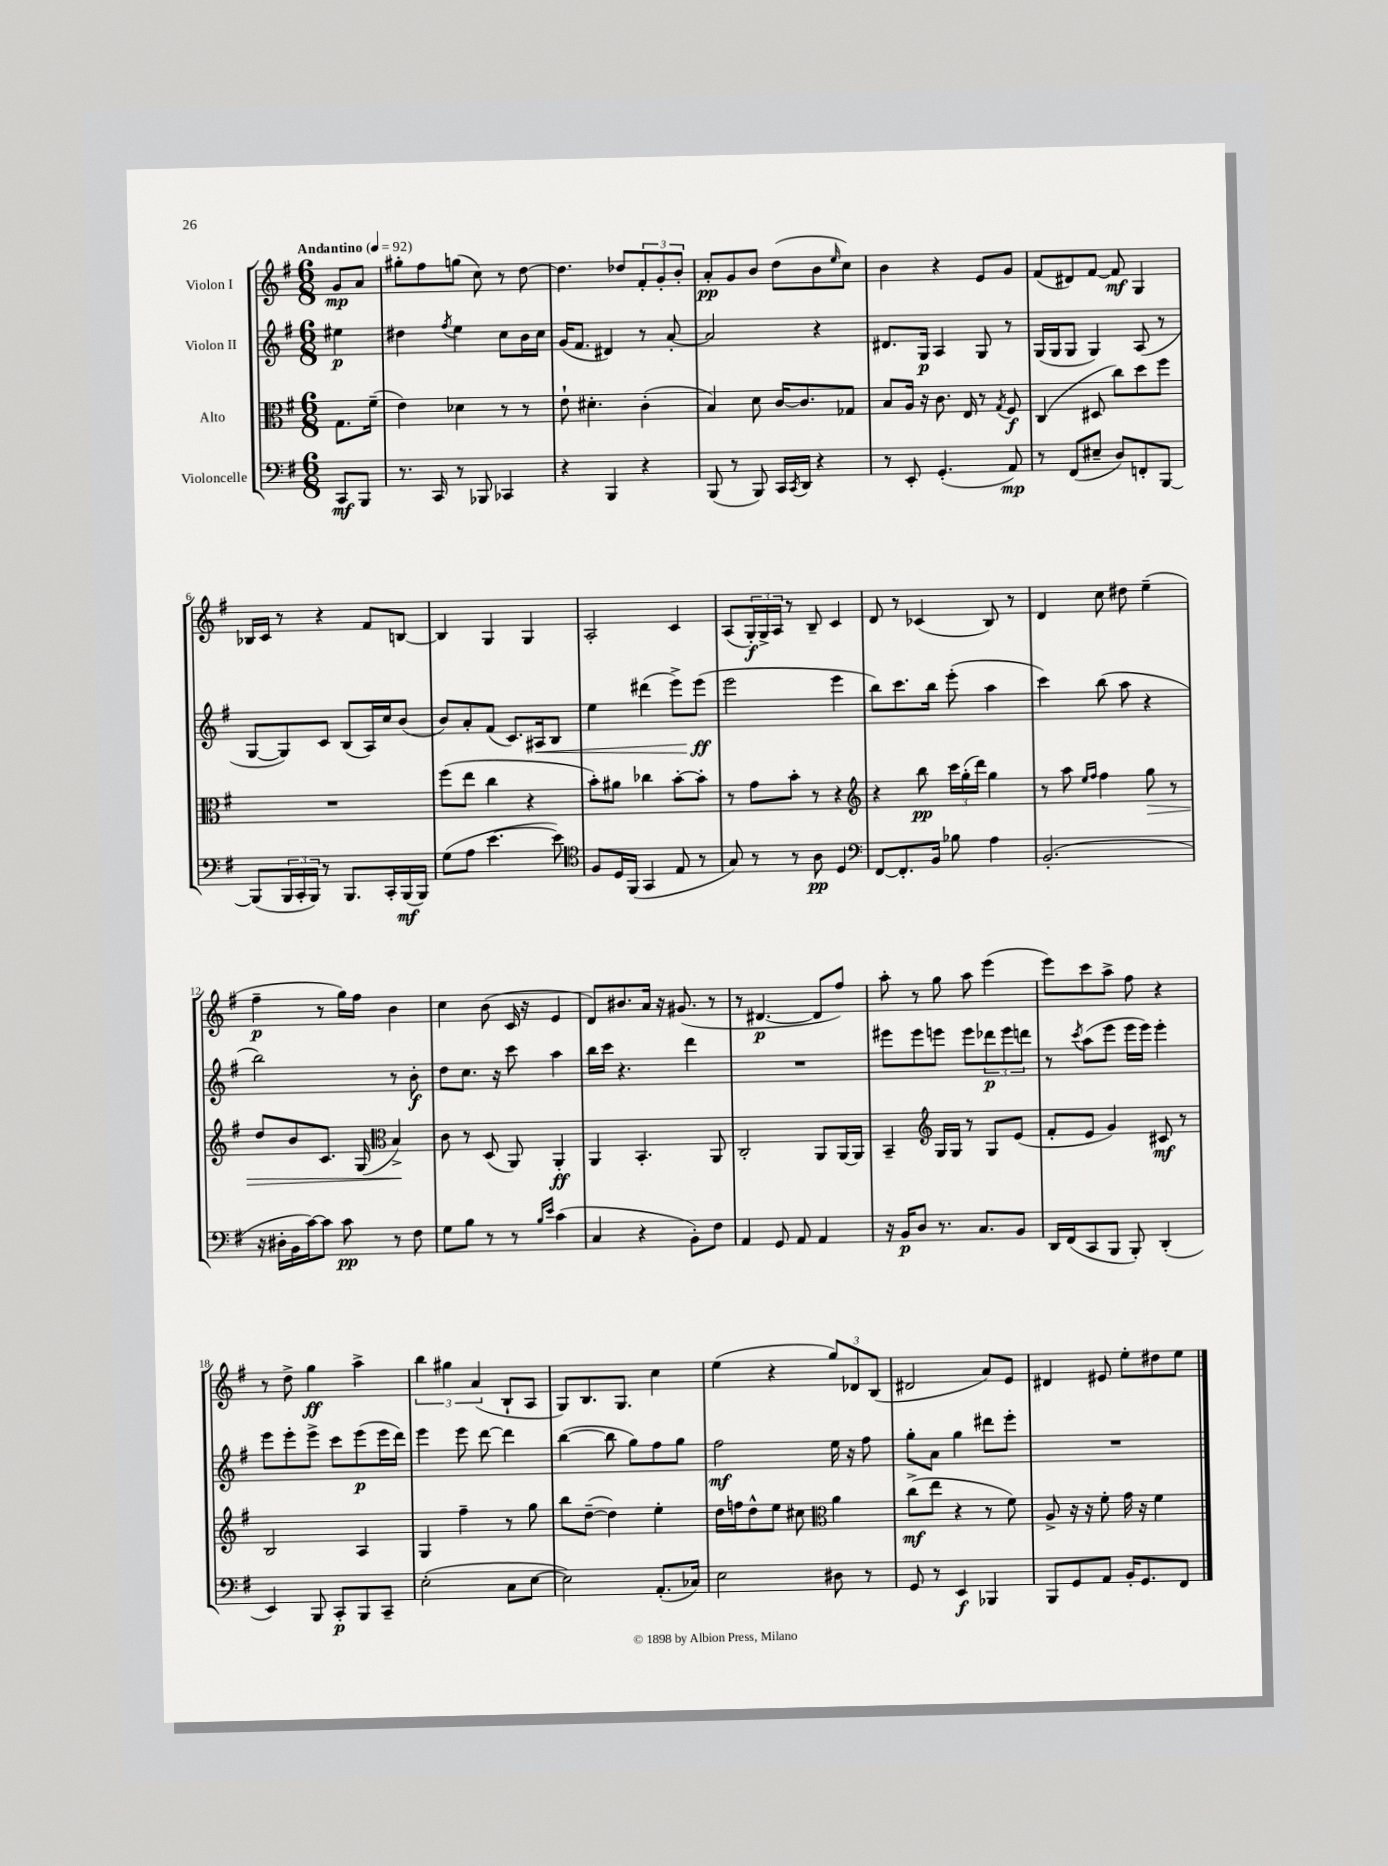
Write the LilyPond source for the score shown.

<<
\new StaffGroup <<
\new Staff = "s0" \with { instrumentName = "Violon I" } {
    \clef treble \key g \major \numericTimeSignature \time 6/8 \partial 4 \tempo "Andantino" 4 = 92
    g'8\mp a'8 |
    gis''8-. fis''8 g''8( c''8) r8 d''8~ |
    d''4. des''8 \tuplet 3/2 { fis'8-. g'8-. b'8-. } |
    a'8-.\pp g'8 b'8 d''8( b'8 \grace { e''16 } c''8) |
    b'4 r4 e'8 g'8 |
    fis'8( dis'8) fis'8~ fis'8\mf g4 |
    bes16 c'16 r8 r4 fis'8 b8~ |
    b4 g4 g4 |
    a2-. c'4 |
    a8( \tuplet 3/2 { g16-.\f) g16-> a16 } r8 b8-- c'4 |
    d'8 r8 ces'4( b8) r8 |
    d'4 c''8 dis''8 e''4--( |
    fis''4--\p r8 g''16) fis''16 b'4 |
    c''4 b'8( c'16 r16 e'4 |
    d'8) bis'8. a'16 r16 gis'8.( r8 |
    r8 dis'4.~\p dis'8 fis''8) |
    a''8-. r8 g''8 a''8 e'''4( |
    e'''8) c'''8 a''8-> fis''8 r4 |
    r8 d''8-> g''4\ff a''4-> |
    \tuplet 3/2 { b''4 gis''4 a'4( } b8-! a8 |
    g8) b8. g8. c''4 |
    e''4( r4 \tuplet 3/2 { g''8) des'8 b8( } |
    dis'2 a'8) e'8 |
    dis'4 eis'8 e''8-. dis''8 e''8 \bar "|." |
}
\new Staff = "s1" \with { instrumentName = "Violon II" } {
    \clef treble \key g \major \numericTimeSignature \time 6/8 \partial 4
    eis''4\p |
    dis''4 \acciaccatura { fis''8 } e''4 c''8 b'16 c''16 |
    g'16( fis'8. dis'4) r8 a'8~-. |
    a'2 r4 |
    dis'8. g16\p a4 g8 r8 |
    g16( g16 g8 g4) a8( r8 |
    g8~ g8) c'8 b8( a16) c''16 b'8( |
    b'8) a'8-. fis'8( c'8.) ais16\< b8 |
    e''4 dis'''4( e'''8->) e'''8\ff\!( |
    e'''2 e'''4 |
    b''8) c'''8. b''16 e'''8-.( a''4 |
    c'''4) b''8( a''8 r4 |
    b''2) r8 b'8-.\f |
    d''8 c''8. r16 c'''8 a''4 |
    b''16 c'''16 r4. d'''4 |
    R2. |
    eis'''8 eis'''8 e'''8 e'''8 \tuplet 3/2 { des'''8\p e'''8 d'''8 } |
    r8 \acciaccatura { c'''8 } a''8( e'''8 e'''16 e'''16) e'''4-. |
    e'''8 e'''8-. e'''8-> c'''8 e'''8\p( e'''16 d'''16) |
    e'''4 e'''8 d'''8~ d'''4 |
    b''4~( b''8 g''8) fis''8 g''8 |
    fis''2\mf e''16 r16 fis''8 |
    g''8-. a'8 g''4 dis'''8 e'''8-. |
    R2. \bar "|." |
}
\new Staff = "s2" \with { instrumentName = "Alto" } {
    \clef alto \key g \major \numericTimeSignature \time 6/8 \partial 4
    g8. fis'16--( |
    e'4) des'4 r8 r8 |
    e'8-! dis'4.-. c'4-.( |
    b4) d'8 c'16~ c'8. ges8 |
    b8 a16 r16 c'8. e16 r8 \acciaccatura { g8 } fis8\f |
    c4( dis8 c''8) d''8 fis''8 |
    R2. |
    fis''8( e''8 c''4 r4 |
    b'8-.) ais'8 ces''4 b'8~-. b'8-. |
    r8 g'8 b'8-. r8 r4 |
    \clef treble r4 b''8\pp \tuplet 3/2 { c'''16 g''16-.( d'''16) } g''4 |
    r8 a''8 \grace { e''16 fis''16 } fis''4 g''8\> r8 |
    d''8 b'8 c'8. g16( \clef alto b4->\!) |
    c'8 r8 d8( a,8) a,4-.\ff |
    a,4 b,4.-. a,8 |
    c2-. a,8 a,16~ a,16 |
    b,4-- \clef treble g16 g16 r8 g8 e'8( |
    fis'8-. e'8 g'4) cis'8\mf r8 |
    b2 a4 |
    g4 fis''4-- r8 g''8 |
    b''8 d''8~--( d''4) e''4-. |
    d''16 f''16 d''8-^ e''8 cis''8 \clef alto a'4 |
    c''8->\mf( e''8 r4 r8 fis'8) |
    a8-> r16 r16 fis'8-. g'16 r16 fis'4 \bar "|." |
}
\new Staff = "s3" \with { instrumentName = "Violoncelle" } {
    \clef bass \key g \major \numericTimeSignature \time 6/8 \partial 4
    c,8\mf b,,8 |
    r8. c,16 r8 bes,,8 ces,4 |
    r4 b,,4 r4 |
    b,,8( r8 b,,8) c,16 \acciaccatura { c,8 } d,16 r4 |
    r8 e,8-. g,4.-.( a,8\mp) |
    r8 fis,8( eis8-- d8) f,8-. b,,8~ |
    b,,8( \tuplet 3/2 { b,,16 c,16-. b,,16) } r8 b,,8. c,16-. b,,16\mf( b,,16) |
    g8( a8 e'4.~ e'8) |
    \clef tenor fis8 d16 fis,16( g,4 e8 r8 |
    g8) r8 r8 a8\pp d4 |
    \clef bass fis,8~ fis,8.-. b,16 bes8 a4 |
    b,2.-.( |
    r16 dis16-. b,16 c'16~) c'8 c'8\pp r8 fis8 |
    g8 b8 r8 r8 \grace { b16 e'16 } c'4( |
    c4 r4 b,8-.) fis8 |
    a,4 g,8 a,8 a,4 |
    r16 b,16\p d8 r8. c8. b,8 |
    d,16 fis,16( c,8 b,,8 b,,8-.) d,4-.( |
    e,4) b,,8 c,8-.\p b,,8 c,8-- |
    e2-.( c8 e8~ |
    e2) a,8.-.( ces16) |
    e2 dis8 r8 |
    g,8 r8 e,4\f bes,,4 |
    b,,8 g,8 a,8 b,16-. g,8. fis,8 \bar "|." |
}
>>
>>
